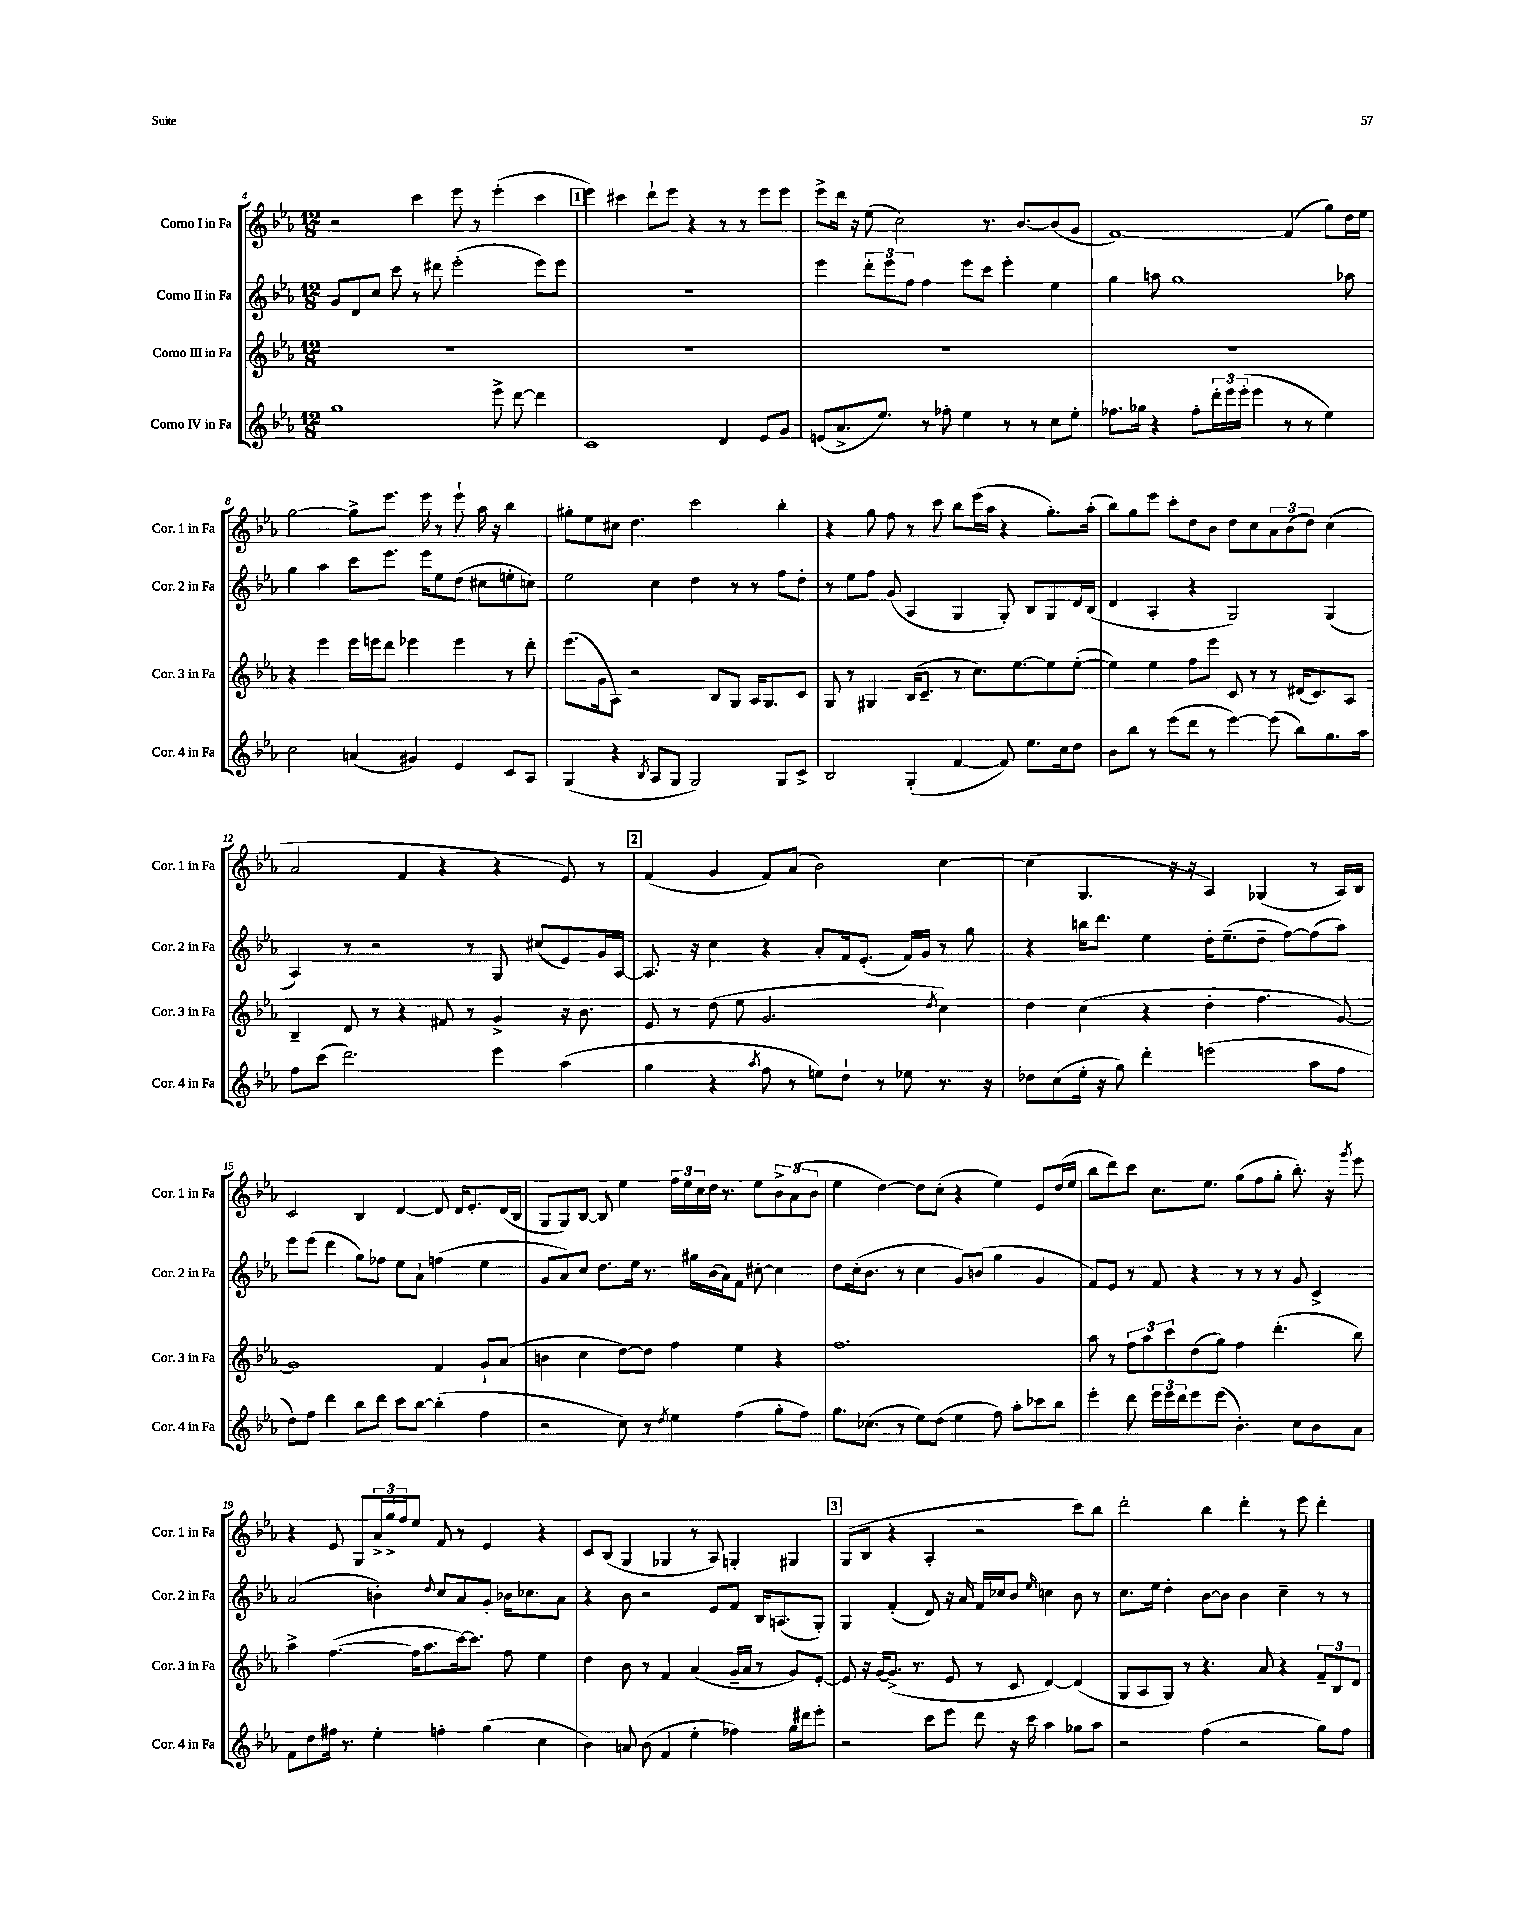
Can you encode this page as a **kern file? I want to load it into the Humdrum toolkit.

**kern	**kern	**kern	**kern
*staff4	*staff3	*staff2	*staff1
*clefG2	*clefG2	*clefG2	*clefG2
*k[b-e-a-]	*k[b-e-a-]	*k[b-e-a-]	*k[b-e-a-]
*M12/8	*M12/8	*M12/8	*M12/8
1gg	1.r	8g	2r
.	.	8d	.
.	.	8cc	.
.	.	8ccc	.
.	.	8r	4ccc
.	.	8ddd#	.
.	.	(2eee-'	8eee-
.	.	.	8r
8eee-^	.	.	(4eee-'
[8ddd	.	.	.
4ddd]	.	8eee-)	4ccc
.	.	8eee-	.
=	=	=	=
1c	1.r	1.r	4eee-)
.	.	.	4ccc#
.	.	.	8ddd`
.	.	.	8eee-
.	.	.	4r
4d	.	.	8r
.	.	.	8r
8e-	.	.	8eee-
8g	.	.	8eee-
=	=	=	=
(8e	1.r	4eee-	8eee-^
8.a-^	.	.	16ddd
.	.	.	16r
.	.	12ddd'	(8ee-
8.ee-)	.	.	.
.	.	12eee-	.
.	.	.	2cc)
.	.	12ff	.
8r	.	4ff	.
8ff-'	.	.	.
4ee-	.	8eee-	.
.	.	8ccc	8.r
8r	.	4eee-'	.
.	.	.	[8.b-
8r	.	.	.
8cc	.	4ee-	(8b-]
8ee-'	.	.	8g
=	=	=	=
8.ff-	1.r	4gg	[1f)
16gg-	.	.	.
4r	.	8aa	.
.	.	1gg	.
8ff-'	.	.	.
24ddd'	.	.	.
24eee-	.	.	.
(24eee-'	.	.	.
4eee-	.	.	.
8r	.	.	(4f]
8r	.	.	.
4ee-)	.	.	8gg)
.	.	8aa-	16dd
.	.	.	16ee-
=	=	=	=
2cc	4r	4gg	[2gg
.	4eee-	4aa-	.
(4a	16eee-	8ccc	8gg^]
.	16eee	.	.
.	8ddd	8.eee-	8.eee-
4g#)	4eee-	.	.
.	.	16eee-	16eee-
.	.	8ee-	8r
4e-	4eee-	(8dd	8eee-`
.	.	8cc#	16aa-
.	.	.	16r
8c	8r	8ee'	4bb-
8A-	8ddd'	8cc)	.
=	=	=	=
(4G	(8.eee-	2ee-	8gg#'
.	.	.	8ee-
.	16g	.	.
4r	8A-)	.	8cc#
.	2r	.	4.dd
8qB-	.	.	.
8A-	.	4cc	.
8G	.	.	.
2G)	.	4dd	2ccc
.	8B-	.	.
.	8G	8r	.
.	16A-	8r	.
.	8.G	.	.
8G	.	8ff	4bb-'
8c^	8c	8dd'	.
=	=	=	=
2B-	8G	8r	4r
.	8r	8ee-	.
.	4G#	8ff	8gg
.	.	(8g	8ff
(4G'	(16B-	4A-	8r
.	8.c~	.	.
.	.	.	8ccc
[4f	8r	4G	8bb-
.	8.cc)	.	(16eee-
.	.	.	16aa-
8f])	.	8G')	4r
.	[8.ee-	.	.
8.ee-	.	8B-	.
.	8ee-]	8G	8.gg')
16cc	.	.	.
8dd	([8ee-'	16d	.
.	.	(16B-	(16aa-'
=	=	=	=
8b-	4ee-])	4d	8bb-)
8bb-	.	.	8gg
8r	4ee-	4A-'	8eee-
(8eee-	.	.	8ccc'
8ddd	8ff	4r	8dd
8r	8eee-	.	8b-
[4eee-)	8c	2G)	8dd
.	8r	.	8cc
(8eee-]	8r	.	12a-
.	.	.	(12b-
8bb-)	(16d#	.	.
.	.	.	12dd)
.	8.c)	.	.
8.gg	.	(4G	(4cc
.	8A-	.	.
16aa-	.	.	.
=	=	=	=
8ff	4B-~	4A-)	2a-
(8ccc	.	.	.
2.ddd)	8d	8r	.
.	8r	2r	.
.	4r	.	4f
.	8f#	.	4r
.	8r	8r	.
4eee-	4g^	8G	4r
.	.	(8cc#	.
(4aa-	16r	8e-)	8e-)
.	8.b-	.	.
.	.	16g	8r
.	.	[16A-	.
=	=	=	=
4gg	8e-	8.A-]	(4f
.	8r	.	.
.	.	16r	.
4r	(8dd	4cc	4g
.	8ee-	.	.
8qaa-	.	.	.
8ff	2.g	4r	8f)
8r	.	.	(8a-
8ee)	.	8a-'	2b-)
8dd`	.	16f	.
.	.	(8.e-'	.
8r	.	.	.
8ee-	.	16f)	.
.	.	16g	.
.	8qdd	.	.
8.r	4cc)	8r	[4cc
.	.	8gg	.
16r	.	.	.
=	=	=	=
8dd-	4dd	4r	(4cc]
(8cc	.	.	.
16ee-'	(4cc	16bb	4.G
16r	.	8.ddd	.
8gg)	.	.	.
4ddd'	4r	4ee-	.
.	.	.	16r
.	.	.	16r
(2eee	4dd'	16dd'	4A-)
.	.	(8.ee-~	.
.	4.ff	8dd~	(4G-
.	.	[8ff)	.
8aa-	.	(8ff]	8r
8ff	[8g)	8aa-)	16A-)
.	.	.	16B-
=	=	=	=
8dd)	1g]	8eee-	2c
8ff	.	(8eee-	.
4ddd	.	4ddd	.
8bb-	.	8gg)	4B-
8ddd	.	8ff-	.
8ccc	.	8ee-	[4d
[8bb-	.	8a-`	.
(4bb-']	4f	(4ff	8d]
.	.	.	16d
.	.	.	8.e-'
4ff	8g`	4ee-	.
.	(8a-	.	(16d
.	.	.	16B-
=	=	=	=
2r	4b	8g	8G
.	.	8a-)	8G)
.	4cc	8cc	[8B-
.	.	8.dd	8B-]
8cc)	[8dd)	.	4ee-
.	.	16ee-	.
8r	8dd]	8.r	.
8qdd	.	.	.
4ee-	4ff	.	24ff
.	.	.	24ee-
.	.	16gg#	.
.	.	.	24cc
.	.	(16b-	16dd
.	.	16a-)	8.r
(4ff	4ee-	8f	.
.	.	[8cc#'	8ee-
8gg'	4r	4cc#]	12b-^
.	.	.	(12a-
8ff)	.	.	.
.	.	.	12b-
=	=	=	=
8.gg	1.ff	8dd	4ee-
.	.	(16cc'	.
(8.cc-	.	8.b-	.
.	.	.	[4dd)
8r	.	8r	.
8ee-)	.	4cc	8dd]
(8dd	.	.	(8cc'
4ee-	.	8g)	4r
.	.	(8b	.
8ff)	.	4gg	4ee-)
8aa-'	.	.	.
8ccc-	.	4g	8e-
8bb-	.	.	(16dd
.	.	.	16ee-
=	=	=	=
4eee-'	8aa-	8f)	8bb-
.	8r	8e-	8ddd)
8ddd	12ff	8r	8ccc
.	12aa-	.	.
24eee-	.	8f	8.cc
24eee-	12ccc	.	.
24ddd	.	.	.
8eee-	(8dd	4r	.
.	.	.	8.ee-
(8eee-	8gg)	.	.
4.b-')	4ff	8r	(8gg
.	.	8r	8ff
.	(4.ddd'	8r	8gg'
8cc	.	8g	8.bb-')
8b-	.	4c^	.
.	.	.	16r
.	.	.	8qggg
8a-	8bb-)	.	8eee-
=	=	=	=
8f	4aa-^	(2a-	4r
8dd	.	.	.
16ff#	([4.ff	.	8e-
8.r	.	.	.
.	.	.	8G
4ee-'	.	4b')	24a-^
.	.	.	24gg^
.	.	.	24ff
.	16ff]	.	8ee-
.	8.aa-	.	.
.	.	8qqdd	.
4ff'	.	8cc	8f
.	[16ccc)	8a-	8r
.	8.ccc]	.	.
(4gg	.	8g'	4e-
.	8ff	16b-	.
.	.	8.cc-	.
4cc	4ee-	.	4r
.	.	8a-	.
=	=	=	=
4b-)	4dd	4r	8c
.	.	.	(8B-
8a	8b-	8b-	4G
(8b-	8r	2r	.
4f	4f	.	4G-
4ee-'	(4a-	.	8r
.	.	8e-	8A-)
4ff-)	16g~	8f	4G'
.	16a-	.	.
.	8r	16B-	.
.	.	(8.A	.
16gg	8g)	.	4G#
16ddd#	.	.	.
8eee-'	[8e-'	8G')	.
=	=	=	=
2r	8e-]	4G	(8G
.	16r	.	8B-
.	[16g	.	.
.	(8.g^]	(4f'	4r
.	8.r	.	.
8ccc	.	8d)	4A-'
8eee-	8e-	16r	.
.	.	16a-	.
8ddd	8r	16f	2r
.	.	16cc-	.
16r	8c	8b-	.
16ccc	.	.	.
.	.	16qqee-	.
4aa-	[4d)	4cc	.
8gg-	(4d]	8b-	8ccc)
8aa-	.	8r	8bb-
=	=	=	=
2r	8G	8.cc	2ddd'
.	8A-	.	.
.	.	16ee-	.
.	8G)	4dd'	.
.	8r	.	.
(4ff	4.r	[8b-	4bb-
.	.	8b-]	.
2r	.	4b-	4ddd'
.	8a-	.	.
.	4r	4cc~	8r
.	.	.	8eee-
8gg)	12f~	8r	4ddd'
.	12B-	.	.
8ff	.	8r	.
.	12d	.	.
==	==	==	==
*-	*-	*-	*-
